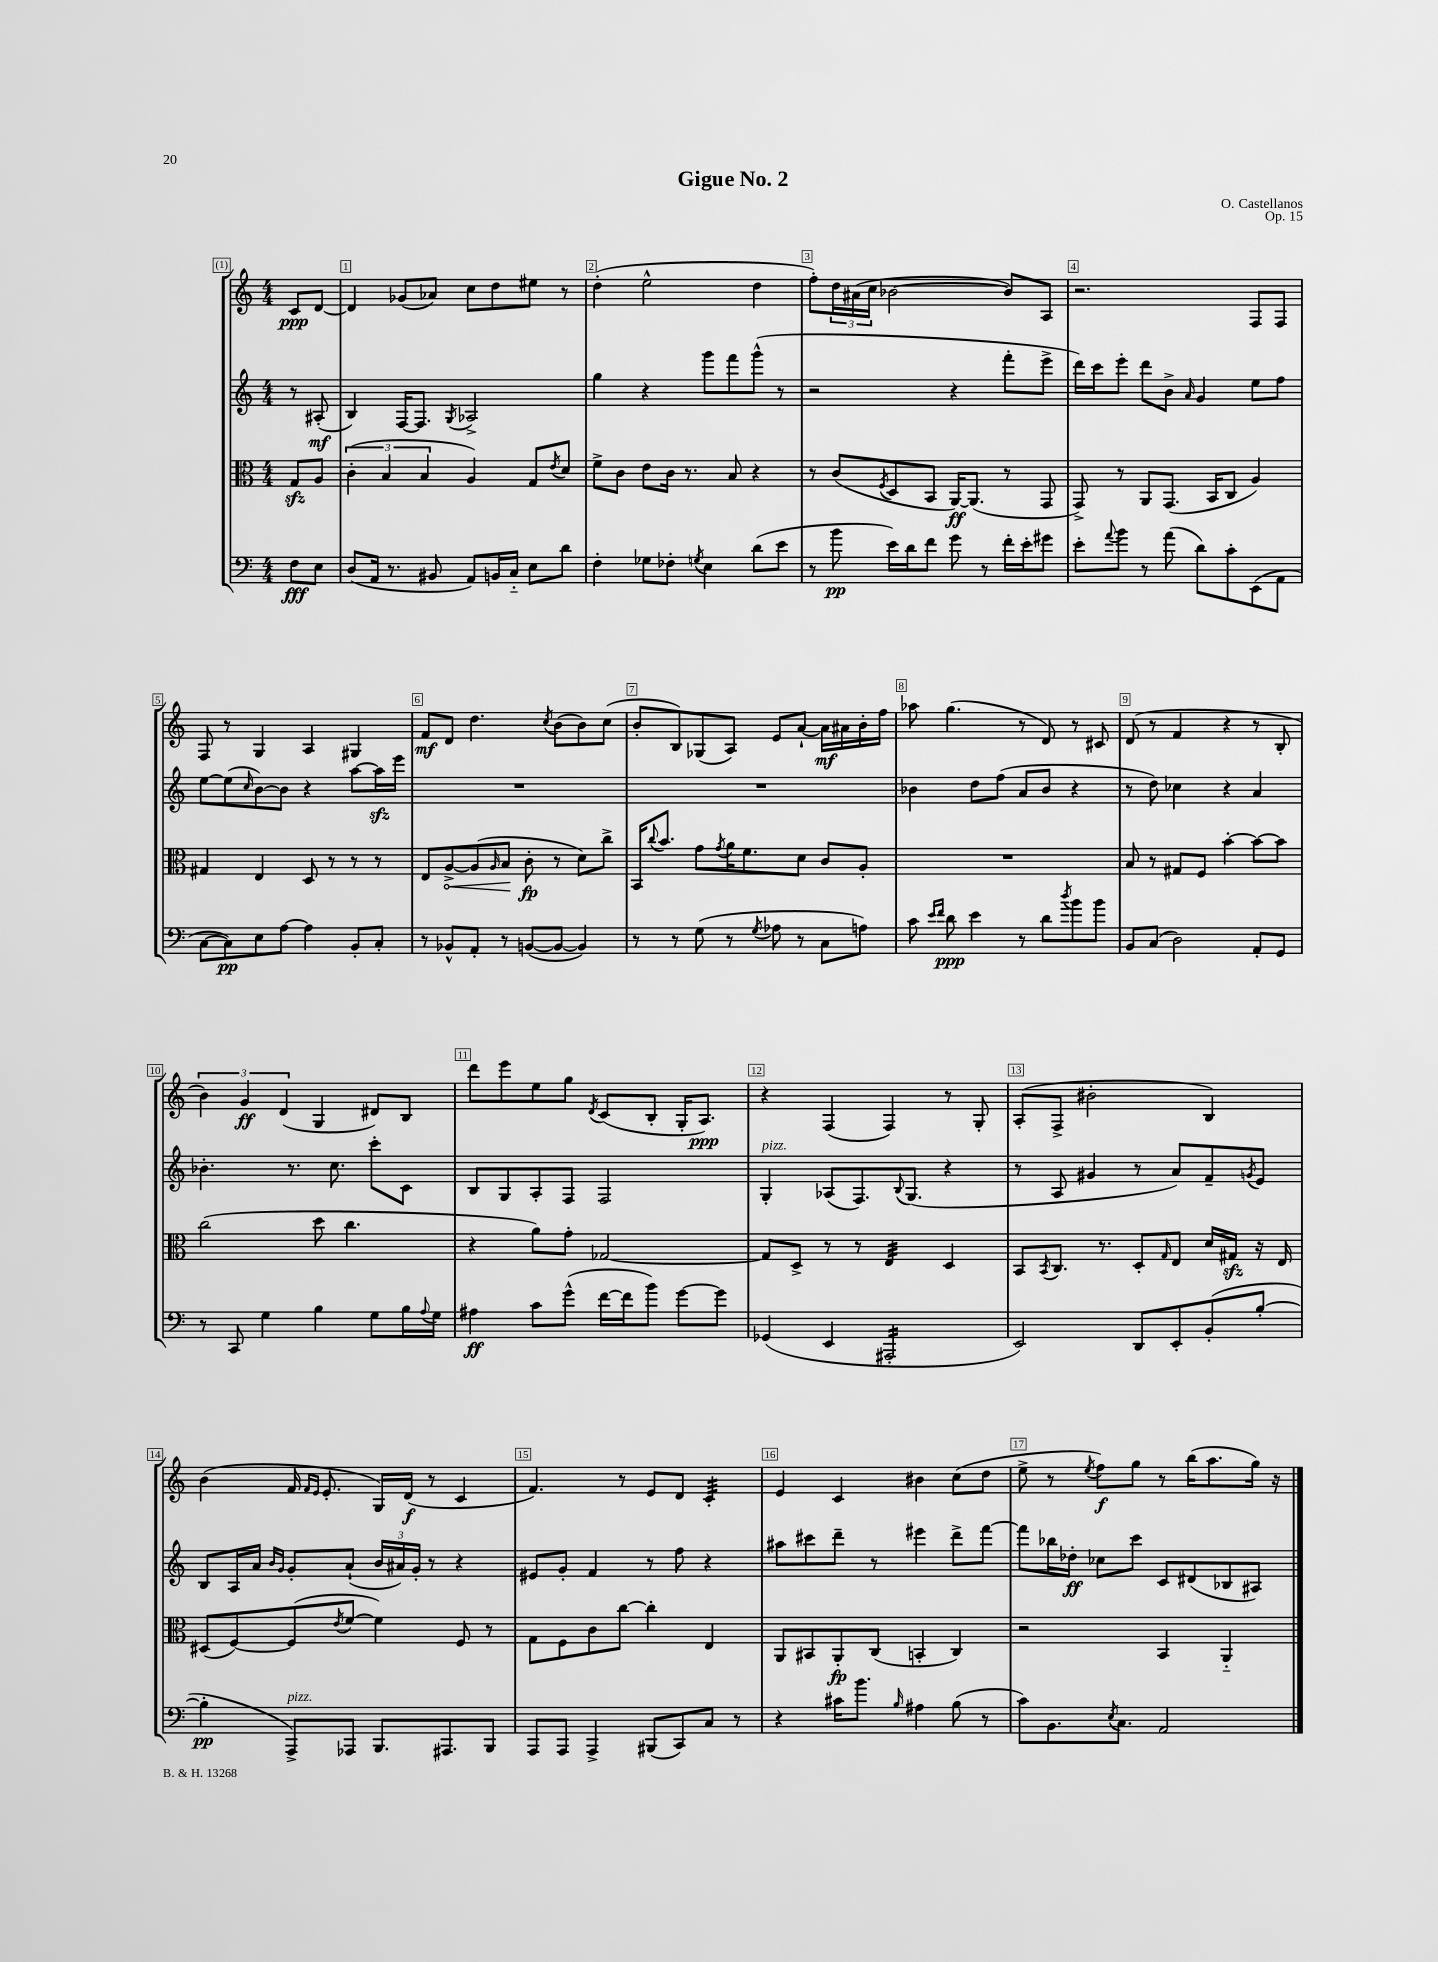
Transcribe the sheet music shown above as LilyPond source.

\header { title = "Gigue No. 2" composer = "O. Castellanos" opus = "Op. 15" }
<<
\new StaffGroup <<
\new Staff = "s0" {
    \clef treble \key c \major \numericTimeSignature \time 4/4 \partial 4
    c'8\ppp d'8~ |
    d'4 ges'8( aes'8) c''8 d''8 eis''8 r8 |
    d''4-.( e''2-^ d''4 |
    f''8-.) \tuplet 3/2 { d''16 ais'16( c''16 } bes'2~ bes'8) a8 |
    r2. f8 f8 |
    f8 r8 g4 a4 gis4 |
    f'8\mf d'8 d''4. \acciaccatura { c''8 } b'8( b'8) c''8( |
    b'8-. b8) ges8( a8) e'8 a'8~-! a'16\mf ais'16 b'16-. f''16 |
    aes''8 g''4.( r8 d'8) r8 cis'8 |
    d'8( r8 f'4 r4 r8 b8-. |
    \tuplet 3/2 { b'4) g'4\ff d'4( } g4 dis'8) b8 |
    d'''8 e'''8 e''8 g''8 \acciaccatura { d'8 } c'8( b8-. g16-. a8.\ppp) |
    r4 f4( f4) r8 g8-. |
    a8-.( f8-> bis'2-. b4) |
    b'4( f'16 \grace { f'16 e'16 } e'8.-. g16) d'16\f( r8 c'4 |
    f'4.) r8 e'8 d'8 c'4:32-. |
    e'4 c'4 bis'4 c''8( d''8 |
    e''8-> r8 \acciaccatura { e''8 } f''8\f) g''8 r8 b''16( a''8. g''16) r16 \bar "|." |
}
\new Staff = "s1" {
    \clef treble \key c \major \numericTimeSignature \time 4/4 \partial 4
    r8 ais8-.\mf( |
    b4) f16~ f8. \acciaccatura { g8 } aes2-> |
    g''4 r4 g'''8 f'''8 g'''8-^( r8 |
    r2 r4 f'''8-. e'''8-> |
    d'''16) c'''16 e'''8-. d'''8 b'8-> \grace { a'16 } g'4 e''8 f''8 |
    e''8~ e''8( \grace { c''16 } b'8~) b'8 r4 a''8~ a''16\sfz e'''16 |
    R1 |
    R1 |
    bes'4 d''8 f''8( a'8 bes'8 r4 |
    r8 d''8) ces''4 r4 a'4 |
    bes'4.-. r8. c''8. c'''8-. c'8 |
    b8 g8 a8-. f8 f2 |
    g4-.^\markup { \italic "pizz." } aes8( f8.) \appoggiatura { b8 } g8.( r4 |
    r8 a8 gis'4 r8 a'8) f'8-- \acciaccatura { g'8 } e'8 |
    b8 a16 a'16 \grace { b'16 g'16 } g'8-. a'8-!( \tuplet 3/2 { b'16 ais'16) g'16-. } r8 r4 |
    eis'8 g'8-. f'4 r8 f''8 r4 |
    ais''8 cis'''8 d'''8-- r8 eis'''4 d'''8-> f'''8~ |
    f'''8 bes''16 des''16-.\ff ces''8 c'''8 c'8 dis'8( bes8 ais8) \bar "|." |
}
\new Staff = "s2" {
    \clef alto \key c \major \numericTimeSignature \time 4/4 \partial 4
    g8\sfz a8 |
    \tuplet 3/2 { c'4-.( b4 b4 } a4) g8 \acciaccatura { e'8 } d'8 |
    f'8-> c'8 e'8 c'16 r8. b8 r4 |
    r8 c'8( \acciaccatura { f8 } d8 b,8 a,16~\ff) a,8.( r8 g,8 |
    g,8->) r8 a,8 g,8.( b,16 c8 a4) |
    gis4 e4 d8 r8 r8 r8 |
    e8 \once \override Hairpin.circled-tip = ##t a8~->\< a8( \grace { a16 } b8\! c'8-.\fp r8 d'8) c''8-> |
    b,16 \appoggiatura { c''8 } b'8. g'8 \acciaccatura { g'8 } a'16 f'8. d'8 c'8 a8-. |
    R1 |
    b8 r8 gis8 f8 b'4~-. b'8~ b'8 |
    c''2( d''8 c''4. |
    r4 a'8) g'8-. ges2~ |
    ges8 d8-> r8 r8 e4:32 d4 |
    b,8 \acciaccatura { b,8 } c8. r8. d8-. \grace { g16 } e8 d'16 gis16\sfz r16 e16 |
    dis8( f8~) f8( \acciaccatura { e'8 } f'8~ f'4) f8 r8 |
    g8 f8 c'8 c''8~ c''4-. e4 |
    a,8 bis,8 a,8-.\fp c8( b,4-. c4) |
    r2 b,4 a,4-_ \bar "|." |
}
\new Staff = "s3" {
    \clef bass \key c \major \numericTimeSignature \time 4/4 \partial 4
    f8\fff e8 |
    d8( a,16 r8. bis,8 a,8) b,16 c16-_ e8 d'8 |
    f4-. ges8 fes8-. \acciaccatura { g8 } e4 d'8( e'8 |
    r8 b'8\pp e'16) d'16 f'8 g'8 r8 f'16-. e'16-. gis'8 |
    e'8-. \appoggiatura { a'8 } b'8 r8 a'8( d'8) c'8-. e,8( a,8 |
    c8~ c8\pp) e8 a8~ a4 b,8-. c8-. |
    r8 bes,8-^ a,8-. r8 b,8~( b,8~ b,4) |
    r8 r8 g8( r8 \acciaccatura { g8 } aes8 r8 c8 a8) |
    c'8 \grace { e'16 f'16 } d'8\ppp e'4 r8 d'8 \acciaccatura { d''8 } b'8 b'8 |
    b,8 c8( d2) a,8-. g,8 |
    r8 c,8 g4 b4 g8 b16 \appoggiatura { a8 } g16 |
    ais4\ff c'8 g'8-^( f'16~ f'16 b'8) g'8~ g'8 |
    ges,4( e,4 ais,,2:16-. |
    e,2) d,8 e,8-. b,8-.( b8~-. |
    b4-.\pp a,,8->^\markup { \italic "pizz." }) aes,,8 b,,8. ais,,8. b,,8 |
    a,,8 a,,8 a,,4-> bis,,8( c,8) c8 r8 |
    r4 cis'16 b'8. \grace { b16 } ais4 b8( r8 |
    c'8) b,8. \acciaccatura { e8 } c8. a,2 \bar "|." |
}
>>
>>
\layout { \context { \Score \override BarNumber.break-visibility = ##(#f #t #t) barNumberVisibility = #all-bar-numbers-visible \override BarNumber.stencil = #(make-stencil-boxer 0.1 0.3 ly:text-interface::print) } }
